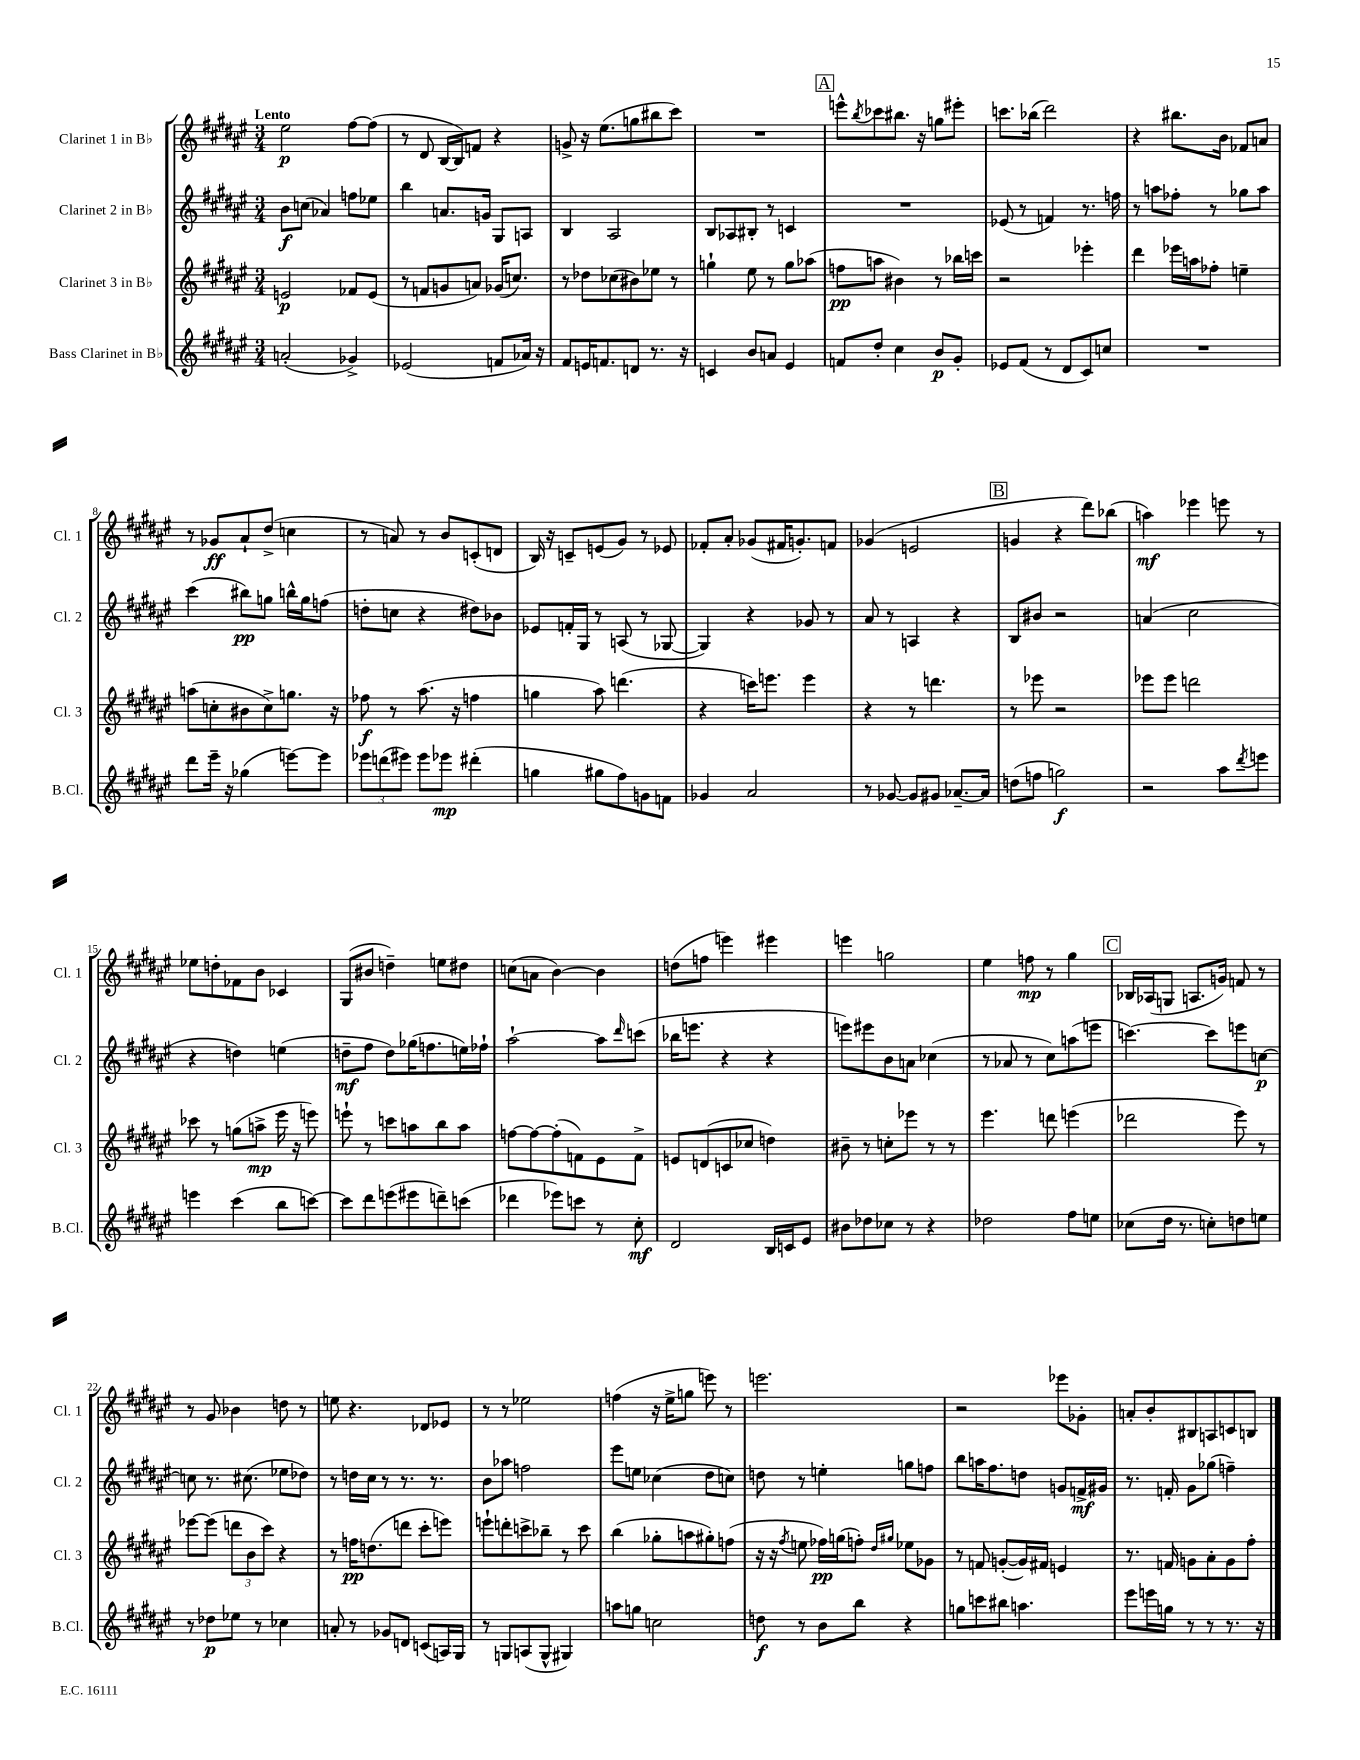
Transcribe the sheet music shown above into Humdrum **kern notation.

**kern	**kern	**kern	**kern
*staff4	*staff3	*staff2	*staff1
*clefG2	*clefG2	*clefG2	*clefG2
*k[f#c#g#d#a#e#]	*k[f#c#g#d#a#e#]	*k[f#c#g#d#a#e#]	*k[f#c#g#d#a#e#]
*M3/4	*M3/4	*M3/4	*M3/4
(2a'/	2e/	8b\L	2ee#\
.	.	(8cc\J	.
.	.	4a-/)	.
4g-^/)	8f-/L	8ff\L	[8ff#\L
.	(8e/J	8ee-\J	(8ff#\]J
=	=	=	=
(2e-/	8r	4bb\	8r
.	8f/L	.	8d#/
.	8g/	8.a/L	[16B/LL
.	.	.	16B/]J)
.	8a/J)	.	8f/J
.	.	16g/Jk	.
8f/L	(16g-/LK	8G#/L	4r
.	8.cc/J)	.	.
16a-/Jk)	.	8A/J	.
16r	.	.	.
=	=	=	=
8f#/L	8r	4B/	8g^/
16e/K	8dd-\L	.	16r
8.f/	.	.	(8.ee#\L
.	(8cc-\	2A#/	.
8d/J	8b#\)	.	8gg\
8.r	8ee-\J	.	8bb#\
.	8r	.	8ccc#\J)
16r	.	.	.
=	=	=	=
4c/	4gg`\	8B/L	2.r
.	.	8A-/	.
8b/L	8ee#\	8B#'/J	.
8a/J	8r	8r	.
4e#/	8gg\L	4c/	.
.	(8aa-\J	.	.
=	=	=	=
8f/L	8ff\L	2.r	8eee^^\L
.	.	.	8qbb/
8dd#'/J	8aa\J	.	8ccc-\
4cc#\	4b#\)	.	8.bb#\J
.	.	.	16r
8b/L	8r	.	8gg\L
8g#'/J	16bb-\LL	.	8eee#'\J
.	16ccc\JJ	.	.
=	=	=	=
8e-/L	2r	(8e-/	8.ccc\L
(8f#/J	.	8r	.
.	.	.	(16bb-\Jk
8r	.	4f/)	2ddd#\)
8d#/L	.	.	.
8c#/)	4eee-'\	8.r	.
8cc/J	.	.	.
.	.	16ff\	.
=	=	=	=
2.r	4ddd#\	8r	4r
.	.	8aa\L	.
.	16eee-\LL	8ff-'\J	8.bb#\L
.	16aa\J	.	.
.	8ff-'\J	8r	.
.	.	.	16b\Jk
.	4ee~\	8gg-\L	8f-/L
.	.	8aa\J	8a/J
=	=	=	=
8ddd#\L	(8aa\L	(4ccc#\	8r
16eee#~\Jk	8cc'\	.	8g-/L
16r	.	.	.
(4gg-\	8b#\	8bb#\L)	8a#`/
.	8cc^\)	8gg\J	(8dd#^/J
[8eee\L)	8.gg\J	16bb^^\LL	4cc\
.	.	16gg\J	.
8eee\]J	.	(8ff\J	.
.	16r	.	.
=	=	=	=
12eee-\L	8ff-\	8dd'\L	8r
(12ddd\	.	.	.
.	8r	8cc\J	8a/)
12eee#\J)	.	.	.
8eee#\L	(8.aa#\	4r	8r
8eee-\J	.	.	8b/L
.	16r	.	.
(4ddd#'\	4ff\	8dd#\L)	(8c'/
.	.	8b-\J	8d/J
=	=	=	=
4gg\	4gg\	8e-/L	16B/)
.	.	.	16r
.	.	16f'/L	8c~/L
.	.	16G#/JJ	.
8gg#\L	8aa#\)	8r	(8e/
8ff#\)	(4.ddd\	(8A/	8g#/J)
8g\	.	8r	8r
8f\J	.	[8G-/	8e-/
=	=	=	=
4g-/	4r	4G-/])	8f-'/L
.	.	.	8a#'/J
2a#/	16ccc\LK)	4r	(8g-/L
.	8.eee\J	.	.
.	.	.	16f#/K
.	.	.	8.g'/)
.	4eee\	8g-/	.
.	.	8r	8f/J
=	=	=	=
8r	4r	8a#/	(4g-/
[8g-/	.	8r	.
8g-/]L	8r	4A/	2e/
8g#/J	4.ddd\	.	.
[8.a-~/L	.	4r	.
16a-/]Jk	.	.	.
=	=	=	=
(8dd\L	8r	8B/L	4g/
8ff\J	8eee-\	8b#/J	.
2gg\)	2r	2r	4r
.	.	.	8ddd#\L)
.	.	.	(8bb-\J
=	=	=	=
2r	8eee-\L	(4a/	4aa\)
.	8eee-\J	.	.
.	2ddd\	2cc#\	4eee-\
8aa#\L	.	.	8eee\
8qddd#/	.	.	.
8eee\J	.	.	8r
=	=	=	=
4eee\	8ccc-\	4r	8ee-\L
.	8r	.	8dd'\
(4ccc#\	(8gg\L	4dd\)	8f-\
.	8aa^\J	.	8b\J
8bb\L	16eee#\	(4ee\	4c-/
.	16r	.	.
[8ccc\J)	8eee\)	.	.
=	=	=	=
8ccc\]L	8eee`\	8dd~\L	(8G#/L
8ddd#\	8r	8ff#\J	8b#/J
(8eee\	8ccc\L	8dd\L)	4dd~\)
8eee#\	8aa\	(16gg-\K	.
.	.	8.ff\	.
8ddd~\)	8bb\	.	8ee\L
(8ccc\J	8aa\J	16ee\L)	8dd#\J
.	.	16ff-`\JJ	.
=	=	=	=
4ddd-\	[8ff\L	[2aa#`\	(8cc\L
.	8ff\_	.	8a\J
8eee-\L)	(8ff'\]	.	[4b\)
8ccc\J	8f\)	.	.
8r	8e#\	8aa#\]L	4b\]
.	.	16qqddd#/	.
8cc#'\	8f^\J	(8ccc\J	.
=	=	=	=
2d#/	8e/L	16bb-\LK	(8dd\L
.	.	8.eee\J	.
.	(8d/	.	8ff\J
.	8c/	4r	4eee\)
.	8cc-/J	.	.
16B/LL	4dd\)	4r	4eee#\
16c/J	.	.	.
8e#/J	.	.	.
=	=	=	=
8b#\L	8b#~\	8eee\L)	4eee\
8dd-\	8r	8eee#\	.
8cc-\J	8cc'\L	8b\	2gg\
8r	8eee-\J	8a\J	.
4r	8r	(4cc-\	.
.	8r	.	.
=	=	=	=
2dd-\	4.eee#\	8r	4ee#\
.	.	8a-/	.
.	.	8r	8ff\
.	8ddd\	8cc#\L)	8r
8ff#\L	(4eee\	(8aa\	4gg#\
8ee\J	.	8eee\J	.
=	=	=	=
(8cc-\L	2ddd-\	[4.ccc\)	16B-/LL
.	.	.	(16A-/J
16dd#\Jk	.	.	8G/J
8.r	.	.	.
.	.	.	8.A/L
8cc'\L)	.	8ccc\]L	.
.	.	.	16g/Jk)
8dd\	8eee#\)	8eee\	8f/
8ee\J	8r	[8cc\J	8r
=	=	=	=
8r	[8eee-\L	8cc\]	8r
8dd-\L	(8eee-\]J	8.r	8g#/
8ee-\J	12ddd\L	.	4b-\
.	.	(8.cc#\	.
.	12b\	.	.
8r	.	.	.
.	12ccc#\J)	.	.
4cc-\	4r	8ee-\L	8dd\
.	.	8dd-\J)	8r
=	=	=	=
8a'/	8r	8r	8ee\
8r	16ff\LK	16dd\LL	4.r
.	(8.dd\	16cc#\JJ	.
8g-/L	.	8r	.
8d/J	8ddd\J	8.r	.
(8c/L	8ccc#'\L	.	8d-/L
.	.	8.r	.
16A/L)	8eee\J)	.	8e-/J
16G#/JJ	.	.	.
=	=	=	=
8r	8eee`\L	8b\L	8r
8G/L	8ddd'\	8aa-\J	8r
(8A/	8ccc^\	2ff\	2ee-\
8G^^/J	8bb-~\J	.	.
4G#/)	8r	.	.
.	8ccc\	.	.
=	=	=	=
8aa\L	(4bb\	8eee#\L	(4ff\
8gg\J	.	8ee\J	.
2cc\	8gg-'\L	(4cc-\	16r
.	.	.	16ee#^\LK
.	8aa\	.	8gg\J
.	8gg#'\)	8dd#\L	8eee\)
.	(8ff\J	8cc\J)	8r
=	=	=	=
8dd\	16r	8dd\	2.eee\
.	16r	.	.
.	8qff#/	.	.
8r	8ee\	8r	.
8b\L	16ff-\LL)	4ee'\	.
.	(16gg\J	.	.
8bb\J	8ff'\J)	.	.
.	16qqdd#/LL	.	.
.	16qqgg#/JJ	.	.
4r	8ee-\L	8gg\L	.
.	8g-\J	8ff\J	.
=	=	=	=
8gg\L	8r	8bb\L	2r
8ccc\	8f/	16aa\K	.
.	.	8.ff#\	.
8bb#\J	([8g'/L	.	.
4.aa\	16g/]L)	8dd\J	.
.	16f#/JJ	.	.
.	4e/	8g/L	8eee-\L
.	.	16f^/L	8g-'\J
.	.	16g#/JJ	.
=	=	=	=
8eee#\L	8.r	8.r	8a'/L
16eee\L	.	.	8b'/
16gg\JJ	16f/	16f'/	.
8r	8g\L	8g#\L	8B#/
8r	8a#'\	(8gg-\J	8A/
8.r	8g\	4ff~\)	8c/
.	8ff#'\J	.	8B/J
16r	.	.	.
==	==	==	==
*-	*-	*-	*-
